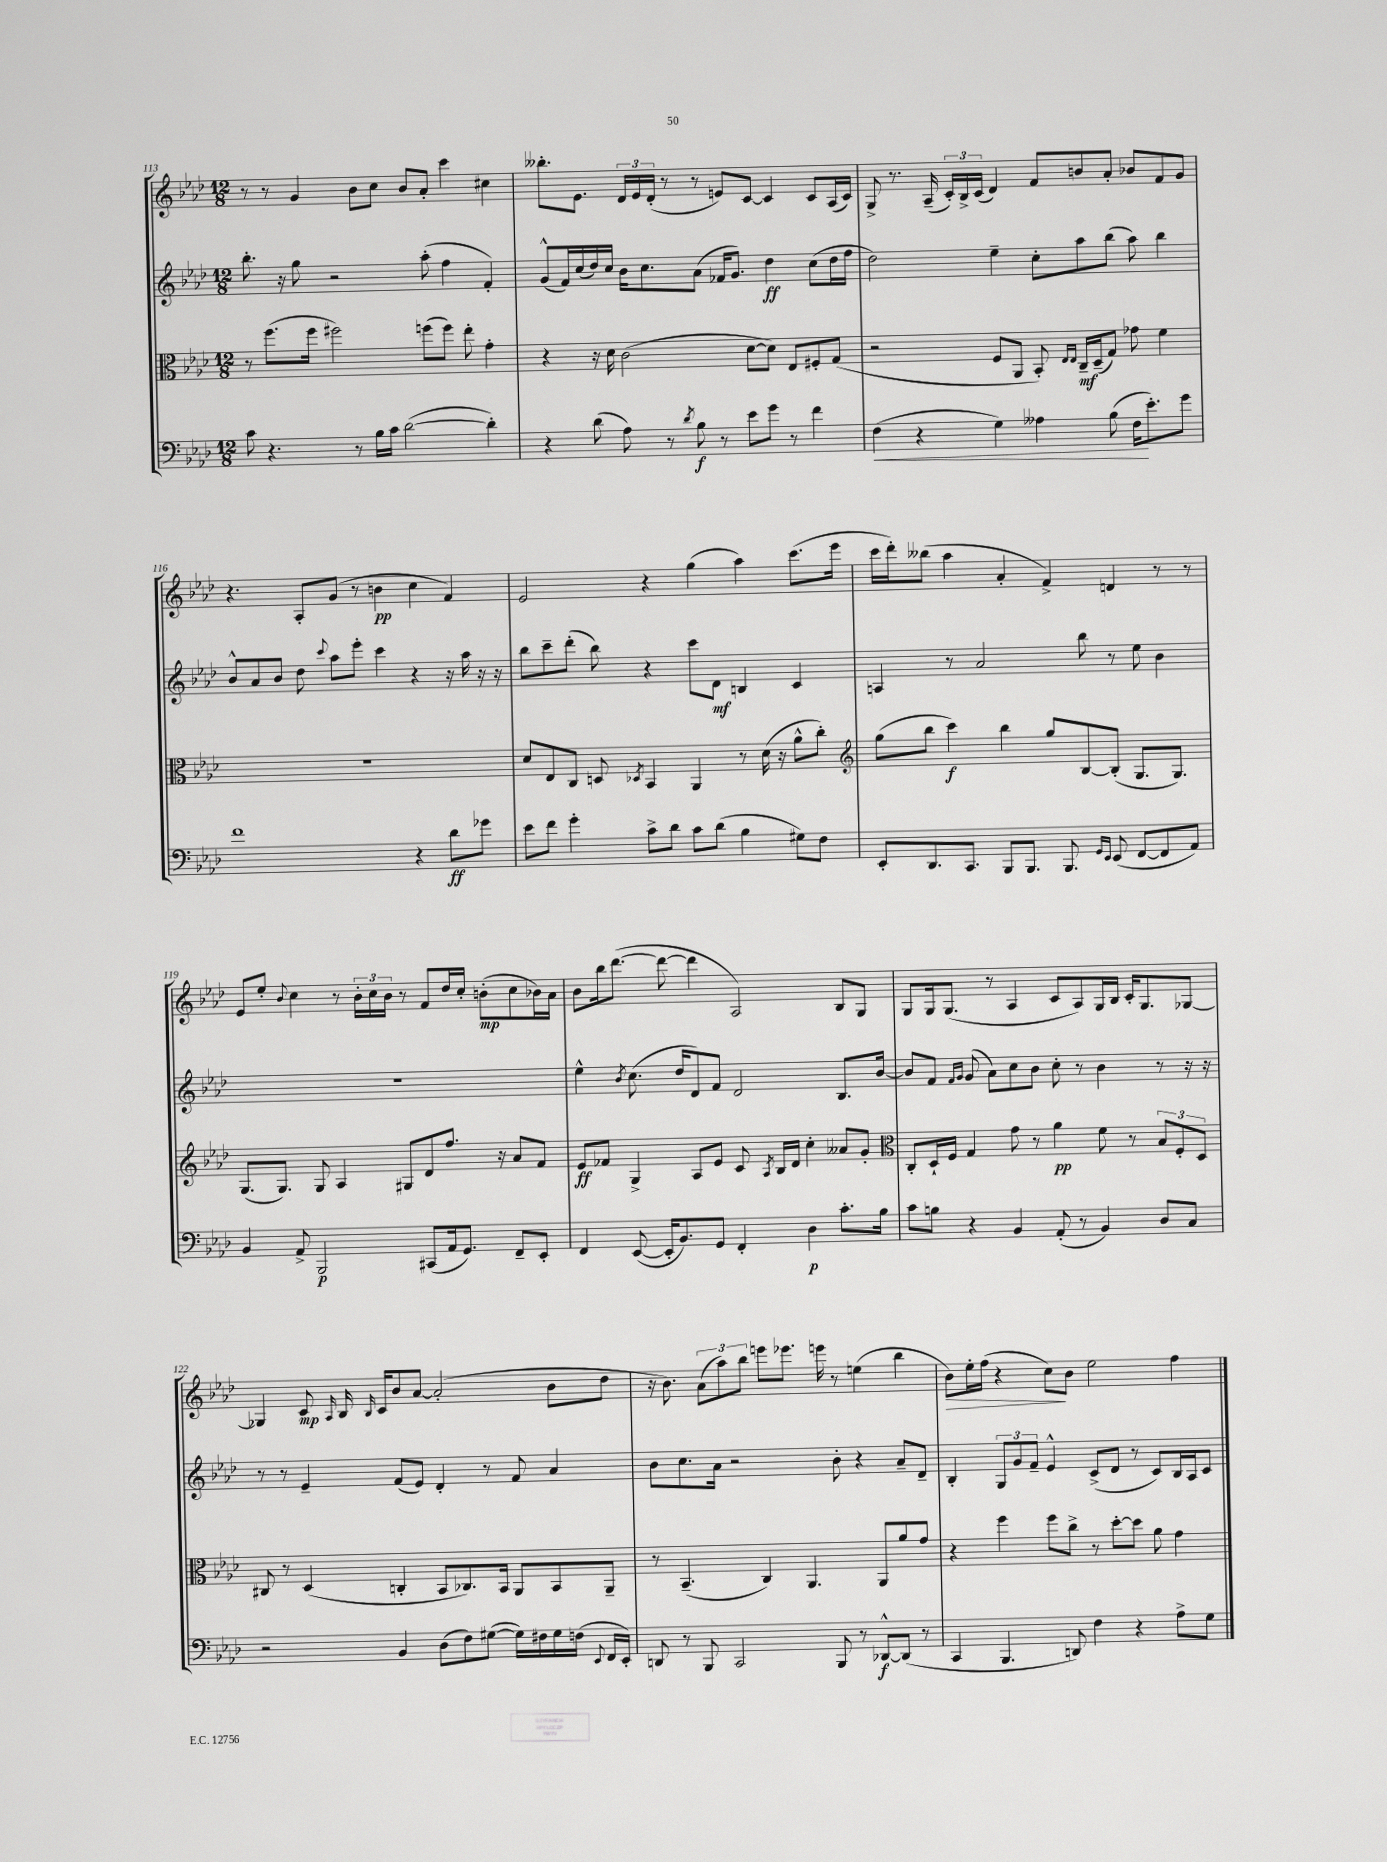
<<
\new StaffGroup <<
\new Staff = "s0" {
    \clef treble \key aes \major \numericTimeSignature \time 12/8
    \autoBeamOff r8 r8 g'4 bes'8[ c''8] bes'8[ aes'8]-. c'''4 cis''4 |
    beses''8.[-. ees'8.] \tuplet 3/2 { des'16[ ees'16 des'16]-.( } r8 r8 e'8[) c'8]~ c'4 c'8[ aes16( c'16]) |
    g8-> r8. aes16--( \tuplet 3/2 { c'16[-.) bes16-> c'16]( } des'4) f'8[ b'8 aes'8]-. bes'8[ f'8 g'8] |
    r4. aes8[-. g'8]( r8 b'4\pp c''4 f'4) |
    ees'2 r4 g''4( aes''4) c'''8.[( ees'''16] |
    c'''16[ des'''16-.) beses''8]( aes''4 aes'4-. f'4->) d'4 r8 r8 |
    ees'8[ ees''8]-. \appoggiatura { bes'8 } c''4 r8 \tuplet 3/2 { bes'16[-. c''16 bes'16] } r8 f'8[ des''16 c''16]-. b'8[-.\mp( c''8 bes'16) aes'16] |
    bes'8[ bes''16 des'''8.]~( des'''8~ des'''4 aes2) bes8[ g8] |
    g8[ g16 g8.]( r8 aes4 c'8[ aes8) g16 bes16] c'16[-. g8. ges8]~ |
    ges4 c'8\mp \grace { aes16 } bes16 \grace { bes16 } c'16[ bes'8 aes'8]~ aes'2-.( bes'8[ des''8] |
    r16 bes'8.) \tuplet 3/2 { aes'8[( aes''8) bes''8] } e'''8[ ees'''8.] e'''16 r8 e''4( bes''4 |
    bes'8[\>) ees''16-. f''16]( r4 c''8[\!) bes'8] ees''2 f''4 \bar "|." |
}
\new Staff = "s1" {
    \clef treble \key aes \major \numericTimeSignature \time 12/8
    \autoBeamOff bes''8.-. r16 g''8 r2 aes''8-.( f''4 f'4-.) |
    g'8[-^( f'16) c''16( des''16) c''16] bes'16[ c''8. aes'8]( fes'16[ g'8.]) des''4\ff c''8[( des''16 f''16] |
    des''2) ees''4-- c''8[-. aes''8 bes''8]( aes''8) bes''4 |
    bes'8[-^ aes'8 bes'8] des''8 \appoggiatura { c'''8 } aes''8[ ees'''8]-. c'''4 r4 r16 aes''16 r16 r16 |
    bes''8[ c'''8-- des'''8]-.( bes''8) r4 c'''8[ des'8]\mf b4 c'4 |
    a4 r8 aes'2 bes''8 r8 ees''8 bes'4 |
    R1. |
    ees''4-^ \acciaccatura { bes'8 } c''8.( des''16[ des'8) f'8] des'2 bes8.[ bes'16]~ |
    bes'8[ f'8] \grace { f'16[ g'16] } g'8( aes'8[) c''8 bes'8] c''8-. r8 bes'4 r8 r16 r16 |
    r8 r8 ees'4-- f'8[( ees'8]) des'4-. r8 f'8 aes'4 |
    bes'8[ c''8. aes'16] r2 bes'8-. r4 aes'8[-- des'8]-- |
    bes4-. \tuplet 3/2 { g8[ g'8 f'8]-- } ees'4-^ c'8[->( des'8] r8 c'8[) bes16 aes16 c'8] \bar "|." |
}
\new Staff = "s2" {
    \clef alto \key aes \major \numericTimeSignature \time 12/8
    \autoBeamOff r8 f''8.[( f''16] fis''2) f''8[( f''8]) ees''8-. g'4-. |
    r4 r16 des'16 c'2( des'8[~ des'8]) ees8[ fis8-. g8]( |
    r2 f8[ aes,8] bes,8-.) \grace { ees16[ ees16] } c16[--\mf des16--( g8]) ges'8 f'4 |
    R1. |
    des'8[ ees8 c8] d8 \acciaccatura { des8 } bes,4 aes,4 r8 des'16( r16 aes'8[-^ c''8]-.) |
    \clef treble g''8[( bes''8] c'''4\f) bes''4 g''8[ bes8~ bes8]-.( g8.[ g8.]) |
    g8.[( g8.]) g8 aes4 gis8[ des'8 f''8.] r16 aes'8[ f'8] |
    ees'8[\ff fes'8] g4-> aes8[ ees'8] c'8 \acciaccatura { aes8 } bes16[ des'16] c''4-. aeses'8[ g'8]-. |
    \clef alto c8[-. des16-! f16] g4 g'8 r8 aes'4\pp f'8 r8 \tuplet 3/2 { bes8[ f8-. des8] } |
    cis8 r8 des4( c4-. bes,8[ ces8.) bes,16] aes,8[ bes,8 aes,8]-- |
    r8 bes,4.--( c4) aes,4. aes,8[ aes'8 g'8] |
    r4 f''4 f''8[ c''8]-> r8 des''8[~-. des''8] aes'8 g'4 \bar "|." |
}
\new Staff = "s3" {
    \clef bass \key aes \major \numericTimeSignature \time 12/8
    \autoBeamOff c'8 r4. r8 bes16[ c'16] des'2~( des'4-.) |
    r4 des'8( aes8) r8 \acciaccatura { des'8 } bes8\f r8 ees'8[ g'8] r8 f'4 |
    f4\<( r4 g4) aeses4 bes8( f16[\! ees'8.-.) g'8] |
    f'1 r4 des'8[\ff ges'8] |
    ees'8[ f'8] g'4-. c'8[-> des'8] c'8[ des'8]( bes4 gis8[) f8] |
    ees,8[-. des,8. c,8.] bes,,8[ bes,,8.] bes,,8. \grace { g,16[ ees,16] } ees,8( f,8[~ f,8 aes,8]) |
    bes,4 aes,8-> bes,,2\p cis,8[( aes,16 g,8.]) f,8[-- ees,8]-. |
    f,4 ees,8~( ees,16[-. bes,8.) g,8] f,4-. des4\p c'8.[-. bes16] |
    c'8[ b8] r4 bes,4 aes,8-.( r8 bes,4) des8[ c8] |
    r2 bes,4 des8[( f8) gis8]~( gis16[) fis16 gis16 f16]( \appoggiatura { ees,8 } f,16[ ees,16]-.) |
    d,8 r8 bes,,8 c,2 bes,,8 r8 des,8[~-^\f des,8]( r8 |
    c,4 bes,,4. d,8) f4 r4 aes8[-> g8] \bar "|." |
}
>>
>>
\layout { \context { \Score currentBarNumber = #113 } }
